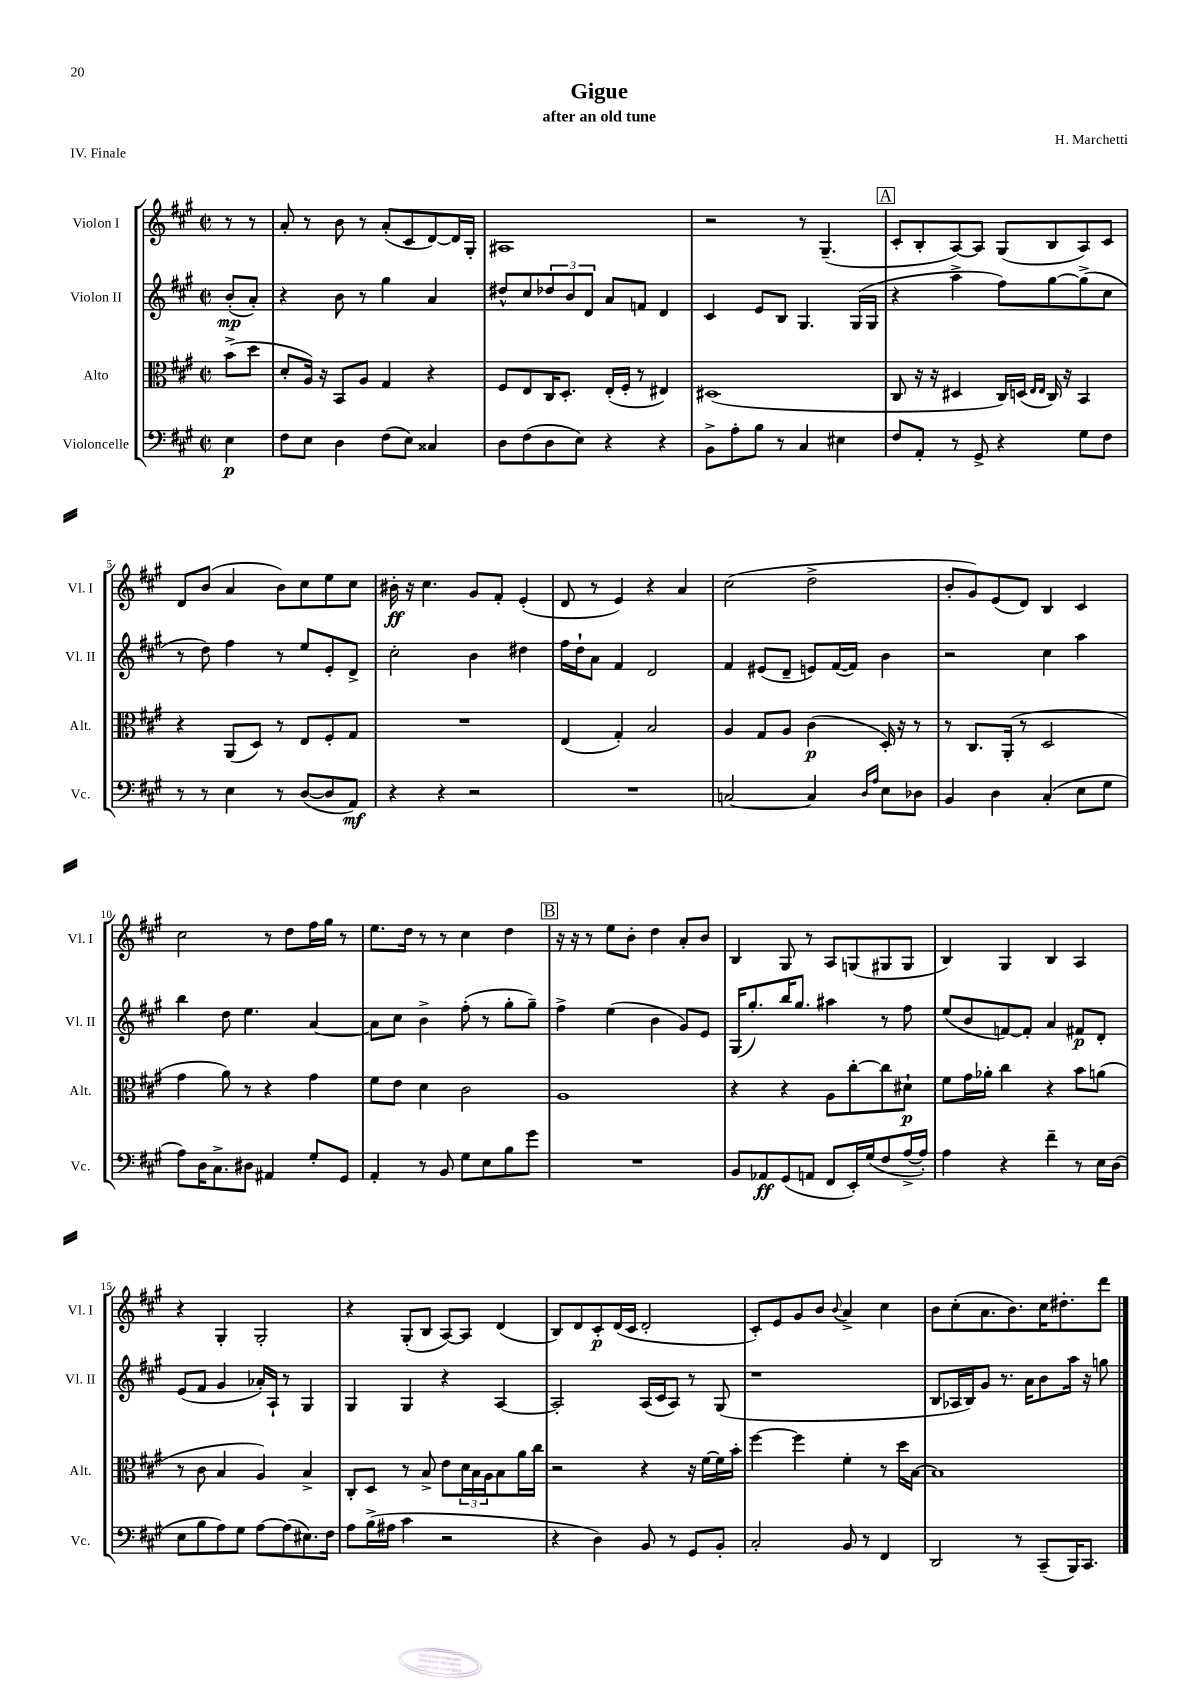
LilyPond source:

\header { title = "Gigue" composer = "H. Marchetti" subtitle = "after an old tune" piece = "IV. Finale" }
<<
\new StaffGroup <<
\new Staff = "s0" \with { instrumentName = "Violon I" shortInstrumentName = "Vl. I" } {
    \clef treble \key a \major \defaultTimeSignature \time 2/2 \partial 4
    r8 r8 |
    a'8-. r8 b'8 r8 a'8-.( cis'8 d'8~) d'16 gis16-. |
    ais1 |
    r2 r8 gis4.--( |
    \mark \markup { \box "A" } cis'8-. b8-. a8~) a8 gis8( b8 a8) cis'8 |
    d'8 b'8( a'4 b'8) cis''8 e''8 cis''8 |
    bis'16-.\ff r16 cis''4. gis'8 fis'8-. e'4-.( |
    d'8 r8 e'4) r4 a'4 |
    cis''2( d''2-> |
    b'8-. gis'8) e'8( d'8) b4 cis'4 |
    cis''2 r8 d''8 fis''16 gis''16 r8 |
    e''8. d''16 r8 r8 cis''4 d''4 |
    \mark \markup { \box "B" } r16 r16 r8 e''8 b'8-. d''4 a'8-. b'8 |
    b4 gis8 r8 a8 g8( gis8 gis8 |
    b4) gis4 b4 a4 |
    r4 gis4-. gis2-. |
    r4 gis8-.( b8 a8~) a8 d'4( |
    b8) d'8 cis'8-.\p d'16( cis'16 d'2-. |
    cis'8-.) e'8 gis'8 b'8 \appoggiatura { b'8 } a'4-> cis''4 |
    b'8 cis''8-.( a'8. b'8.) cis''16 dis''8.-. d'''8 \bar "|." |
}
\new Staff = "s1" \with { instrumentName = "Violon II" shortInstrumentName = "Vl. II" } {
    \clef treble \key a \major \defaultTimeSignature \time 2/2 \partial 4
    b'8-.\mp( a'8-.) |
    r4 b'8 r8 gis''4 a'4 |
    dis''8-^ cis''8 \tuplet 3/2 { des''8 b'8 d'8 } a'8 f'8 d'4 |
    cis'4 e'8 b8 gis4. gis16( gis16 |
    \mark \markup { \box "A" } r4 a''4-> fis''8) gis''8~ gis''8->( cis''8 |
    r8 d''8) fis''4 r8 e''8 e'8-. d'8-> |
    cis''2-. b'4 dis''4 |
    fis''16 d''16-! a'8 fis'4 d'2 |
    fis'4 eis'8( d'8-- e'8) fis'16~( fis'16) b'4 |
    r2 cis''4 a''4 |
    b''4 d''8 e''4. a'4~ |
    a'8 cis''8 b'4-> fis''8-.( r8 gis''8-. gis''8--) |
    \mark \markup { \box "B" } fis''4-> e''4( b'4 gis'8) e'8 |
    gis16( gis''8.-.) b''16 gis''8. ais''4 r8 fis''8 |
    e''8( b'8 f'8~) f'8-. a'4 fis'8\p d'8-. |
    e'8( fis'8 gis'4 aes'16-.) a16-! r8 gis4 |
    gis4 gis4 r4 a4~ |
    a2-. a16( cis'16 a8) r8 gis8( |
    r1 |
    b8 aes16 b16) gis'8 r8. a'16 b'8 a''16 r16 g''8 \bar "|." |
}
\new Staff = "s2" \with { instrumentName = "Alto" shortInstrumentName = "Alt." } {
    \clef alto \key a \major \defaultTimeSignature \time 2/2 \partial 4
    b'8->( d''8 |
    d'8-. a16) r16 b,8 a8 gis4 r4 |
    fis8 e8 cis16 d8.-. e16-.( fis16-. r8 eis4) |
    dis1( |
    \mark \markup { \box "A" } cis8 r16 r16 dis4 cis16) d16( \grace { e16 e16 } cis16) r16 b,4 |
    r4 a,8( d8) r8 e8 fis8-. gis8 |
    R1 |
    e4( gis4-.) b2 |
    a4 gis8 a8 cis'4\p( d16-.) r16 r8 |
    r8 cis8. a,16-.( r8 d2 |
    gis'4 a'8) r8 r4 gis'4 |
    fis'8 e'8 d'4 cis'2 |
    \mark \markup { \box "B" } a1 |
    r4 r4 a8 cis''8~-. cis''8 dis'8-!\p |
    fis'8 gis'16 aes'16-. cis''4 r4 b'8 a'8( |
    r8 cis'8 b4 a4) b4-> |
    cis8-. d8 r8 b8-> e'8 \tuplet 3/2 { d'16 b16 a16 } b8 a'16 cis''16 |
    r2 r4 r16 fis'16~ fis'16 b'16-. |
    fis''4~ fis''4 fis'4-. r8 d''16 b16~ |
    b1 \bar "|." |
}
\new Staff = "s3" \with { instrumentName = "Violoncelle" shortInstrumentName = "Vc." } {
    \clef bass \key a \major \defaultTimeSignature \time 2/2 \partial 4
    e4\p |
    fis8 e8 d4 fis8( e8) cisis4 |
    d8 fis8( d8 e8) r4 r4 |
    b,8-> a8-. b8 r8 cis4 eis4 |
    \mark \markup { \box "A" } fis8 a,8-. r8 gis,8-> r4 gis8 fis8 |
    r8 r8 e4 r8 d8~( d8 a,8\mf) |
    r4 r4 r2 |
    R1 |
    c2~ c4 \grace { d16 a16 } e8 des8 |
    b,4 d4 cis4-.( e8 gis8 |
    a8) d16 cis8.-> dis8 ais,4 gis8-. gis,8 |
    a,4-. r8 b,8 gis8 e8 b8 gis'8 |
    \mark \markup { \box "B" } R1 |
    b,8 aes,8\ff gis,8( a,8 fis,8 e,16-.) gis16( fis8 a16~-> a16-.) |
    a4 r4 fis'4-- r8 e16 d16( |
    e8 b8 a8) gis8 a8~ a8( eis8.) fis16 |
    a8 b16->( ais16 cis'4 r2 |
    r4 d4) b,8 r8 gis,8 b,8-. |
    cis2-. b,8 r8 fis,4 |
    d,2 r8 cis,8--( b,,16) cis,8. \bar "|." |
}
>>
>>
